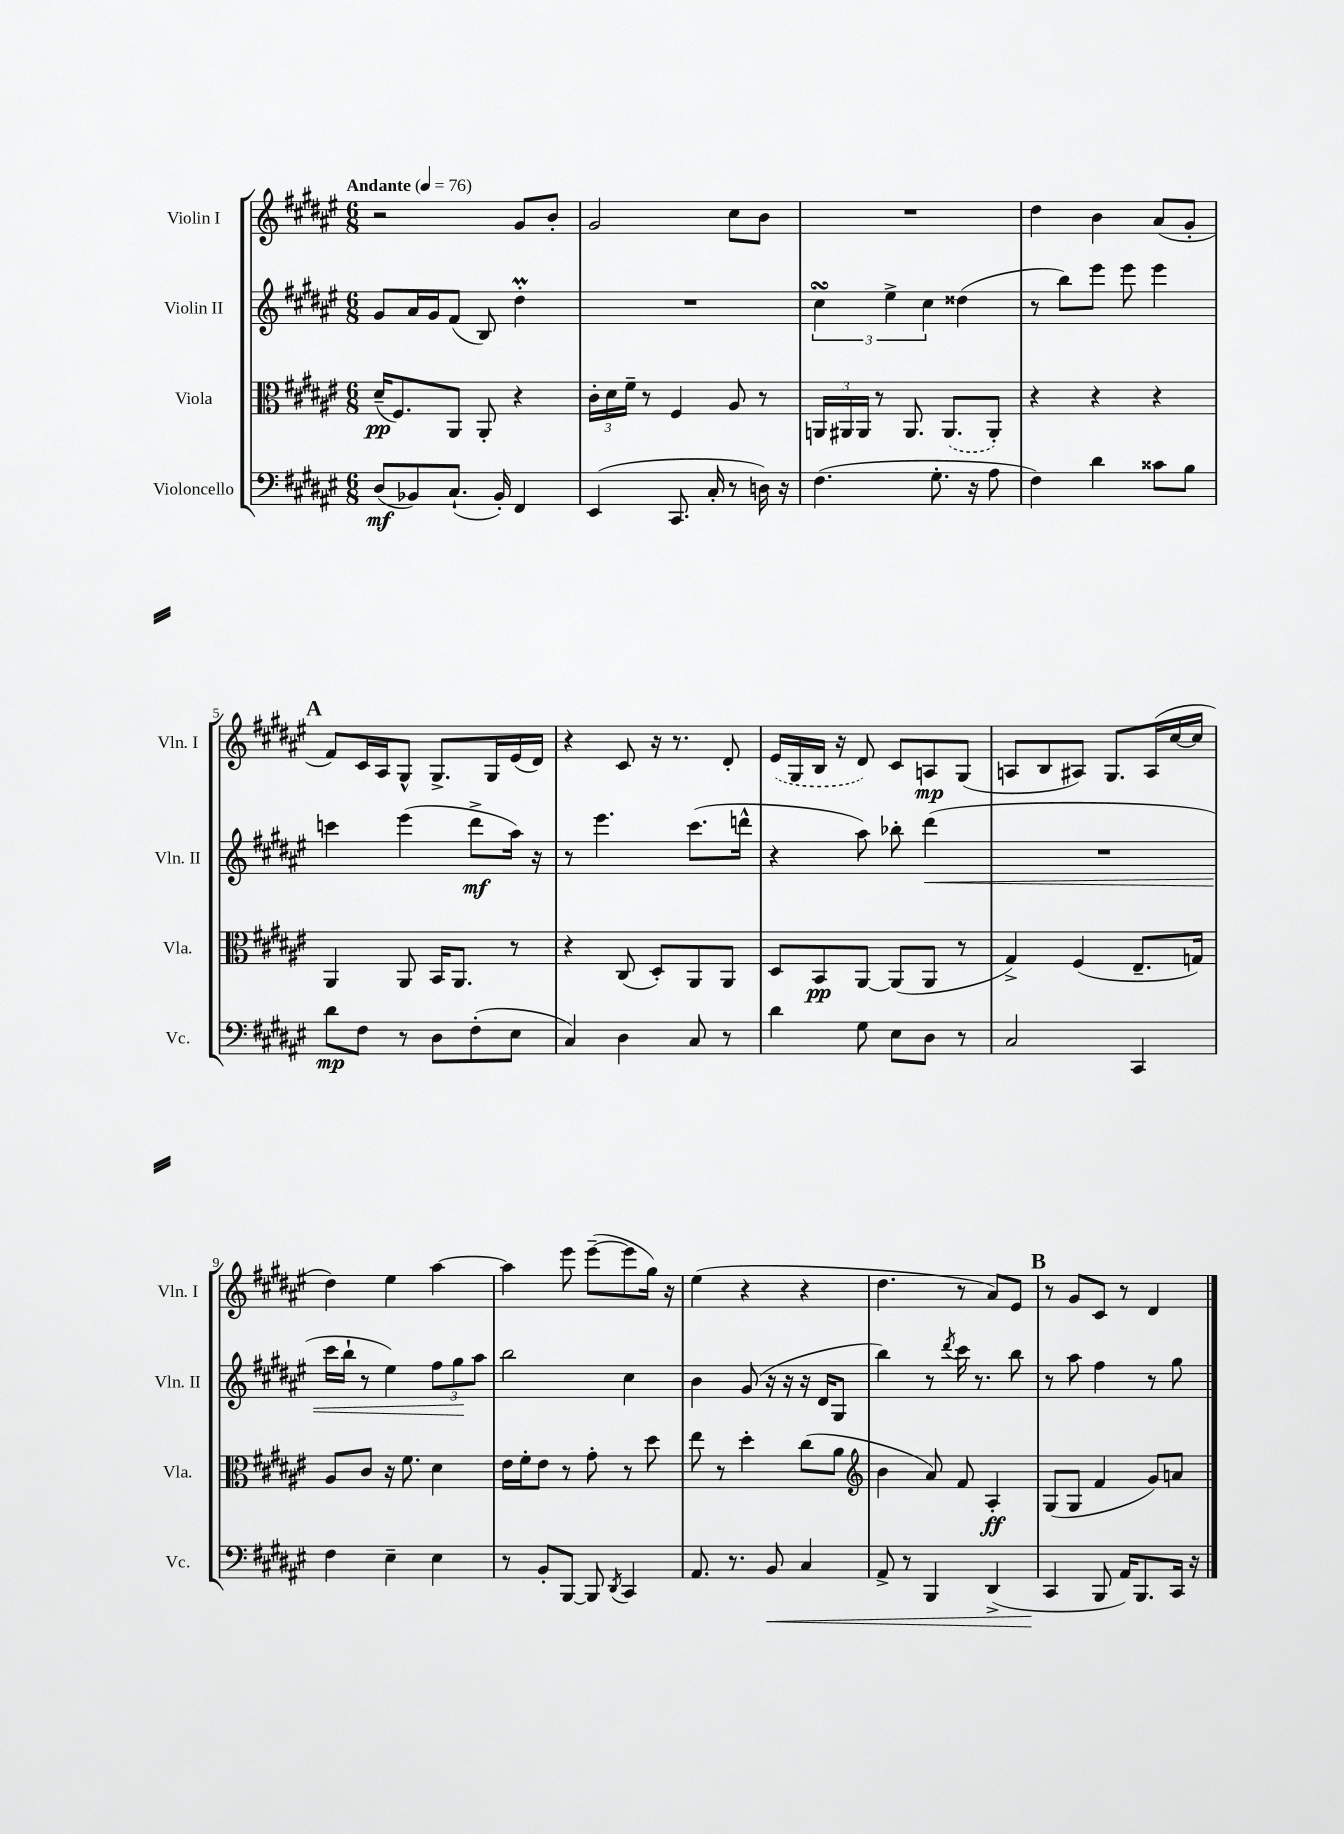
<<
\new StaffGroup <<
\new Staff = "s0" \with { instrumentName = "Violin I" shortInstrumentName = "Vln. I" } {
    \clef treble \key fis \major \numericTimeSignature \time 6/8 \tempo "Andante" 4 = 76
    r2 gis'8 b'8-. |
    gis'2 cis''8 b'8 |
    R2. |
    dis''4 b'4 ais'8( gis'8-. |
    \mark \markup { \bold "A" } fis'8) cis'16 ais16 gis8-^ gis8.-> gis16 eis'16( dis'16) |
    r4 cis'8 r16 r8. dis'8-. |
    \once \slurDashed eis'16( gis16 b16 r16 dis'8) cis'8 a8\mp gis8( |
    a8 b8 ais8) gis8. ais16( cis''16~ cis''16 |
    dis''4) eis''4 ais''4~ |
    ais''4 eis'''8 eis'''8~--( eis'''8 gis''16) r16 |
    eis''4( r4 r4 |
    dis''4. r8 ais'8) eis'8 |
    \mark \markup { \bold "B" } r8 gis'8 cis'8 r8 dis'4 \bar "|." |
}
\new Staff = "s1" \with { instrumentName = "Violin II" shortInstrumentName = "Vln. II" } {
    \clef treble \key fis \major \numericTimeSignature \time 6/8
    gis'8 ais'16 gis'16 fis'8( b8) dis''4-.\prall |
    R2. |
    \tuplet 3/2 { cis''4\turn eis''4-> cis''4 } disis''4( |
    r8 b''8) eis'''8 eis'''8 eis'''4 |
    \mark \markup { \bold "A" } c'''4 eis'''4( dis'''8->\mf ais''16) r16 |
    r8 eis'''4. cis'''8.( d'''16-^ |
    r4 ais''8) bes''8-. dis'''4\<( |
    R2. |
    cis'''16 b''16-! r8 eis''4) \tuplet 3/2 { fis''8 gis''8\! ais''8 } |
    b''2 cis''4 |
    b'4 gis'8( r16 r16 r16 dis'16 gis8 |
    b''4) r8 \acciaccatura { dis'''8 } cis'''16 r8. b''8 |
    \mark \markup { \bold "B" } r8 ais''8 fis''4 r8 gis''8 \bar "|." |
}
\new Staff = "s2" \with { instrumentName = "Viola" shortInstrumentName = "Vla." } {
    \clef alto \key fis \major \numericTimeSignature \time 6/8
    dis'16--\pp( fis8.) ais,8 ais,8-. r4 |
    \tuplet 3/2 { cis'16-. dis'16 fis'16-- } r8 fis4 ais8 r8 |
    \tuplet 3/2 { a,16 ais,16 ais,16 } r8 ais,8. \once \slurDashed ais,8.( ais,8-.) |
    r4 r4 r4 |
    \mark \markup { \bold "A" } ais,4 ais,8 b,16 ais,8. r8 |
    r4 cis8( dis8-.) ais,8 ais,8 |
    dis8 b,8\pp ais,8~ ais,8( ais,8 r8 |
    gis4->) fis4( eis8.-- g16) |
    ais8 cis'8 r16 fis'8. dis'4 |
    eis'16 fis'16-. eis'8 r8 gis'8-. r8 dis''8 |
    eis''8 r8 dis''4-. cis''8( ais'8 |
    \clef treble b'4 ais'8) fis'8 ais4-.\ff |
    \mark \markup { \bold "B" } gis8( gis8 fis'4 gis'8) a'8 \bar "|." |
}
\new Staff = "s3" \with { instrumentName = "Violoncello" shortInstrumentName = "Vc." } {
    \clef bass \key fis \major \numericTimeSignature \time 6/8
    dis8\mf( bes,8) cis8.-!( bes,16-.) fis,4 |
    eis,4( cis,8. cis16-. r8 d16) r16 |
    fis4.( gis8.-. r16 ais8 |
    fis4) dis'4 cisis'8 b8 |
    \mark \markup { \bold "A" } dis'8\mp fis8 r8 dis8 fis8-.( eis8 |
    cis4) dis4 cis8 r8 |
    dis'4 gis8 eis8 dis8 r8 |
    cis2 cis,4 |
    fis4 eis4-- eis4 |
    r8 b,8-. b,,8~ b,,8 \acciaccatura { dis,8 } cis,4 |
    ais,8. r8. b,8\< cis4 |
    ais,8-> r8 b,,4 dis,4->( |
    \mark \markup { \bold "B" } cis,4\! b,,8 ais,16) b,,8. cis,16 r16 \bar "|." |
}
>>
>>
